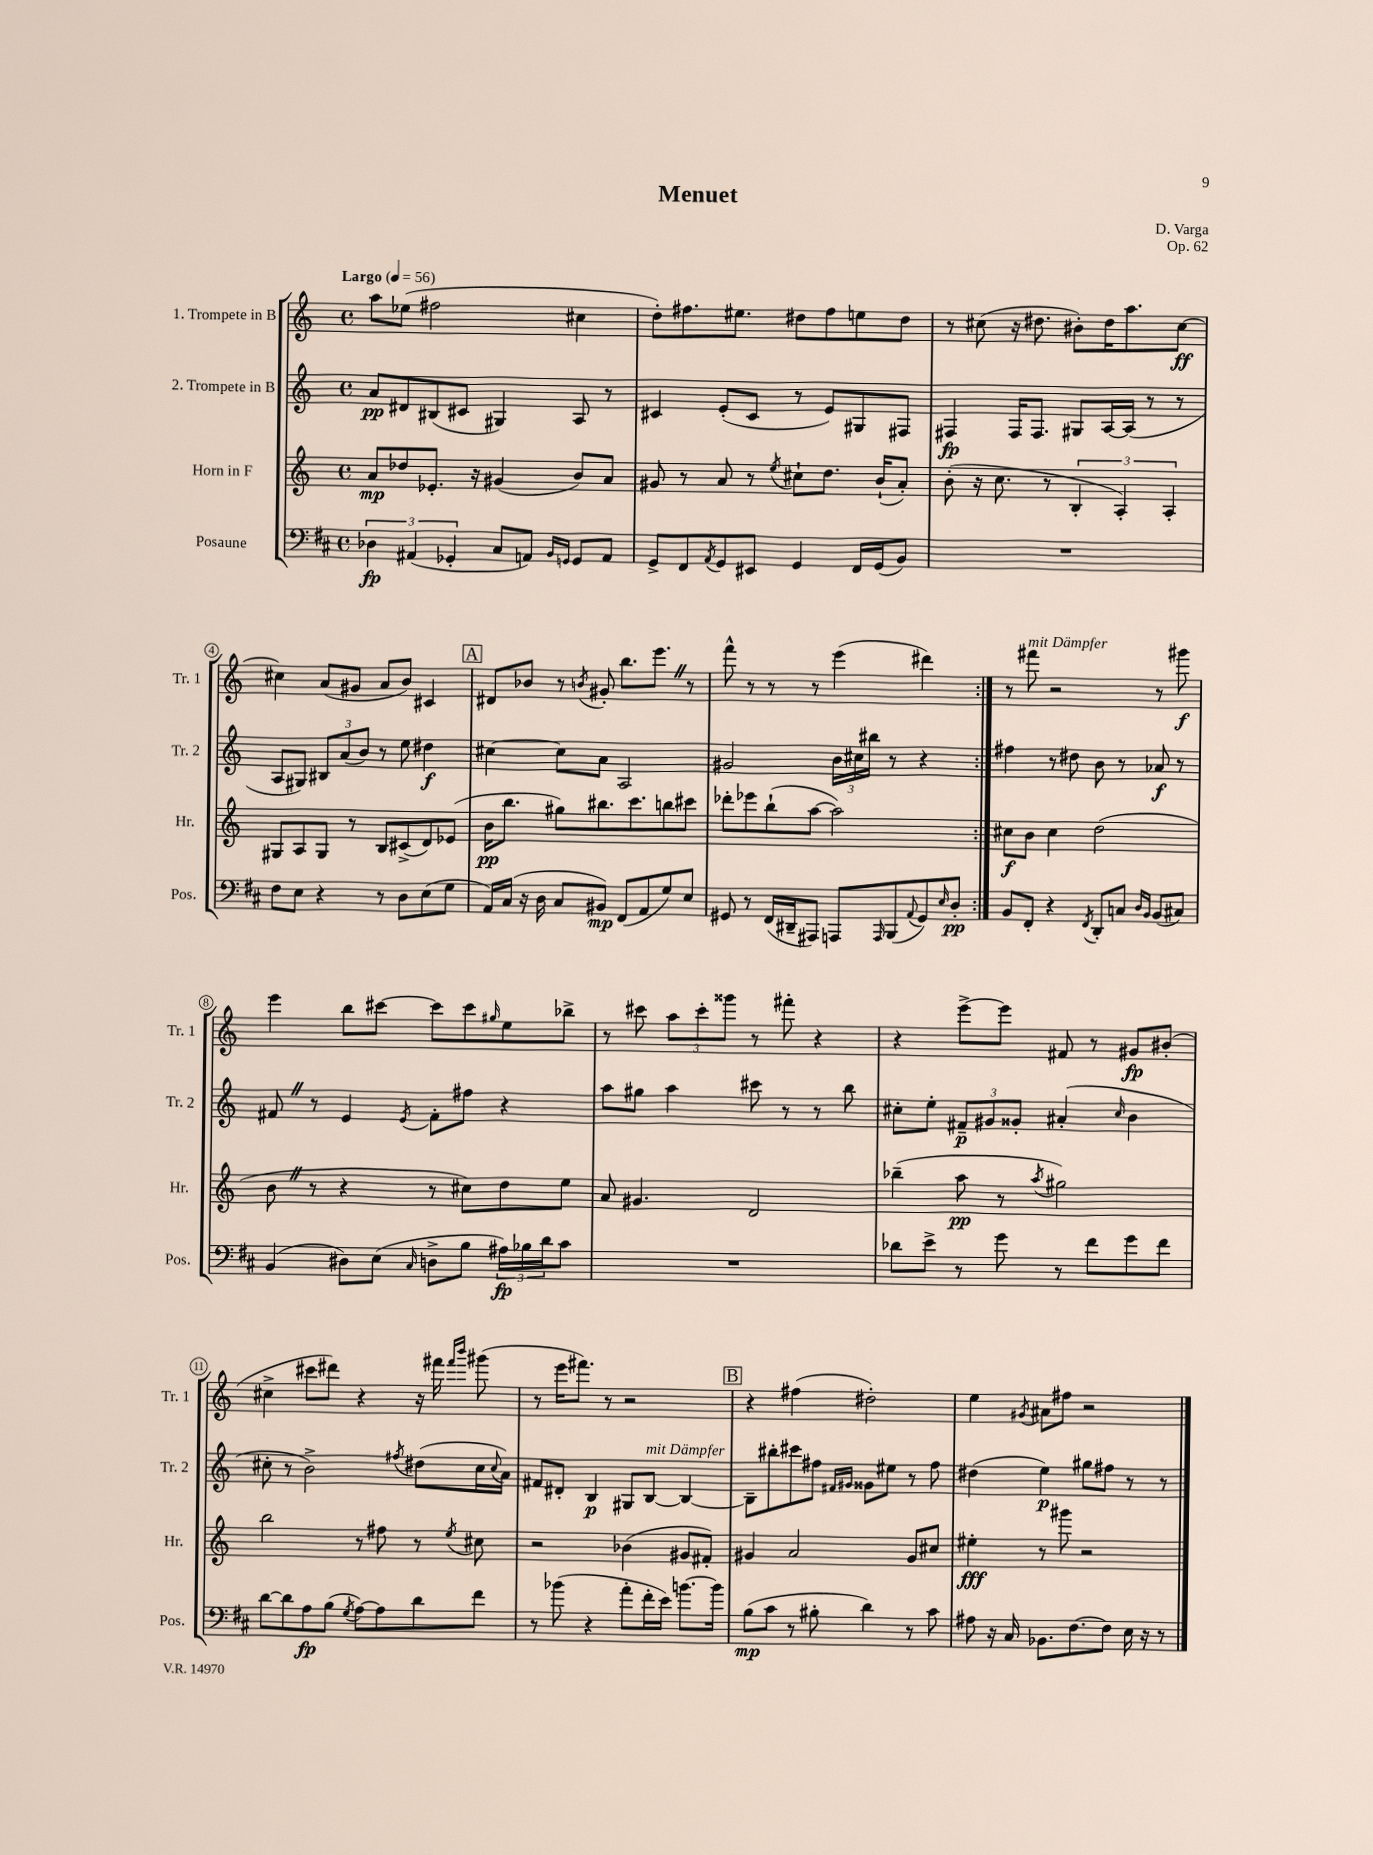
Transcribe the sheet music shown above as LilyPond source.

\header { title = "Menuet" composer = "D. Varga" opus = "Op. 62" }
<<
\new StaffGroup <<
\new Staff = "s0" \with { instrumentName = "1. Trompete in B" shortInstrumentName = "Tr. 1" } {
    \clef treble \key c \major \defaultTimeSignature \time 4/4 \tempo "Largo" 4 = 56
    \repeat volta 2 { a''8 ees''8( fis''2 cis''4 |
    d''8-.) fis''8. eis''8. dis''8 fis''8 e''8 dis''8 |
    r8 cis''8( r16 dis''8. bis'8-.) dis''16 a''8. cis''8~\ff |
    cis''4 a'8( gis'8 a'8 b'8) cis'4 |
    \mark \markup { \box "A" } dis'8 bes'8 r8 \acciaccatura { b'8 } gis'8-. b''8. e'''8. \once \override BreathingSign.text = \markup { \musicglyph "scripts.caesura.straight" } \breathe r8 |
    f'''8-^ r8 r8 r8 e'''4( dis'''4) | }
    r8 fis'''8^\markup { \italic "mit Dämpfer" } r2 r8 gis'''8\f |
    e'''4 b''8 cis'''8~ cis'''8 cis'''8 \grace { gis''16 } e''8 bes''8-> |
    r8 cis'''8 \tuplet 3/2 { a''8 cis'''8-. gisis'''8 } r8 fis'''8-. r4 |
    r4 e'''8~-> e'''8 fis'8 r8 gis'8\fp bis'8-.( |
    cis''4-> cis'''8 dis'''8) r4 r16 fis'''16 \grace { fis'''16 b'''16 } gis'''8( |
    r8 e'''16 fis'''8.) r8 r2 |
    \mark \markup { \box "B" } r4 fis''4( dis''2-.) |
    e''4 \acciaccatura { gis'8 } ais'8 fis''8 r2 \bar "|." |
}
\new Staff = "s1" \with { instrumentName = "2. Trompete in B" shortInstrumentName = "Tr. 2" } {
    \clef treble \key c \major \defaultTimeSignature \time 4/4
    \repeat volta 2 { a'8\pp dis'8 bis8( cis'8 gis4) a8 r8 |
    cis'4 e'8-.( cis'8 r8 e'8) gis8 fis8 |
    fis4\fp fis16 fis8. gis8 a16~ a16( r8 r8 |
    a8 gis8) \tuplet 3/2 { bis8 a'8( b'8) } r8 e''8 dis''4\f |
    \mark \markup { \box "A" } cis''4~ cis''8 a'8 a2 |
    gis'2 \tuplet 3/2 { b'16 cis''16 bis''16 } r8 r4 | }
    fis''4 r8 dis''8 b'8 r8 aes'8\f r8 |
    fis'8 \once \override BreathingSign.text = \markup { \musicglyph "scripts.caesura.straight" } \breathe r8 e'4 \acciaccatura { e'8 } fis'8-. fis''8 r4 |
    a''8 gis''8 a''4 cis'''8 r8 r8 b''8 |
    cis''8-. e''8-. \tuplet 3/2 { fis'8--\p gis'8 gisis'8-. } ais'4-.( \grace { cis''16 } b'4 |
    cis''8-. r8 b'2->) \acciaccatura { fis''8 } dis''8( cis''16 \appoggiatura { cis''8 } a'16) |
    fis'8 dis'8-. b4\p gis8 b8~^\markup { \italic "mit Dämpfer" } b4~ |
    \mark \markup { \box "B" } b8-- bis''8-. cis'''8 fis''8 \grace { fis'16 gis'16 } gisis'8 eis''8 r8 fis''8 |
    dis''4( e''4\p) gis''8 fis''8 r8 r8 \bar "|." |
}
\new Staff = "s2" \with { instrumentName = "Horn in F" shortInstrumentName = "Hr." } {
    \clef treble \key c \major \defaultTimeSignature \time 4/4
    \repeat volta 2 { a'8\mp des''8 ees'8.-. r16 gis'4( b'8) a'8 |
    gis'8 r8 a'8 r8 \acciaccatura { e''8 } cis''8-! d''8. b'16-!( a'8-.) |
    b'8-.( r16 c''8. r8 \tuplet 3/2 { b4-. a4-.) a4-. } |
    gis8 a8 gis8 r8 b8 cis'8->( d'8) ees'8( |
    \mark \markup { \box "A" } b'16\pp b''8. gis''8) bis''8. c'''8. b''8 cis'''8 |
    des'''8-. ees'''8 b''8-!( a''8~ a''2) | }
    cis''8\f b'8 cis''4 d''2( |
    b'8 \once \override BreathingSign.text = \markup { \musicglyph "scripts.caesura.straight" } \breathe r8 r4 r8 cis''8) d''8 e''8 |
    a'8 gis'4. d'2 |
    bes''4--( a''8\pp r8 \acciaccatura { a''8 } gis''2) |
    b''2 r8 fis''8 r8 \acciaccatura { e''8 } cis''8 |
    r2 bes'4( gis'8 fis'8-.) |
    \mark \markup { \box "B" } gis'4 a'2 gis'8 cis''8 |
    eis''4-.\fff r8 gis'''8 r2 \bar "|." |
}
\new Staff = "s3" \with { instrumentName = "Posaune" shortInstrumentName = "Pos." } {
    \clef bass \key d \major \defaultTimeSignature \time 4/4
    \repeat volta 2 { \tuplet 3/2 { des4\fp ais,4( ges,4-. } cis8 a,8) \grace { b,16 g,16 } g,8 a,8 |
    g,8-> fis,8 \acciaccatura { a,8 } g,8 eis,8 g,4 fis,16 g,16( b,8) |
    R1 |
    fis8 e8 r4 r8 d8 e8( g8 |
    \mark \markup { \box "A" } a,16) cis16( r16 d16 cis8 bis,8\mp) fis,8( a,8 g8) e8 |
    gis,8 r8 fis,16( dis,16-- ais,,8) a,,8 \grace { a,,16 } b,,8( \appoggiatura { a,8 } gis,8) \grace { e16 } d8-.\pp | }
    b,8 fis,8-. r4 \acciaccatura { fis,8 } d,8-. c8 \grace { d16 b,16 } b,8( cis8) |
    b,4( dis8) e8( \grace { cis16 } d8-> b8 \tuplet 3/2 { ais16\fp) bes16 d'16 } cis'8 |
    R1 |
    des'8 e'8-> r8 g'8 r8 fis'8 g'8 fis'8 |
    d'8~ d'8 a8\fp b8( \acciaccatura { g8 } a8~) a8 d'8 fis'8 |
    r8 bes'8( r4 a'8-. fis'16-. e'16) b'8.~ b'16 |
    \mark \markup { \box "B" } b8\mp( cis'8 r8 bis8-. d'4) r8 cis'8 |
    ais8 r16 cis16 bes,8. fis8.~ fis8 e16 r16 r8 \bar "|." |
}
>>
>>
\layout { \context { \Score \override BarNumber.stencil = #(make-stencil-circler 0.1 0.3 ly:text-interface::print) } }
